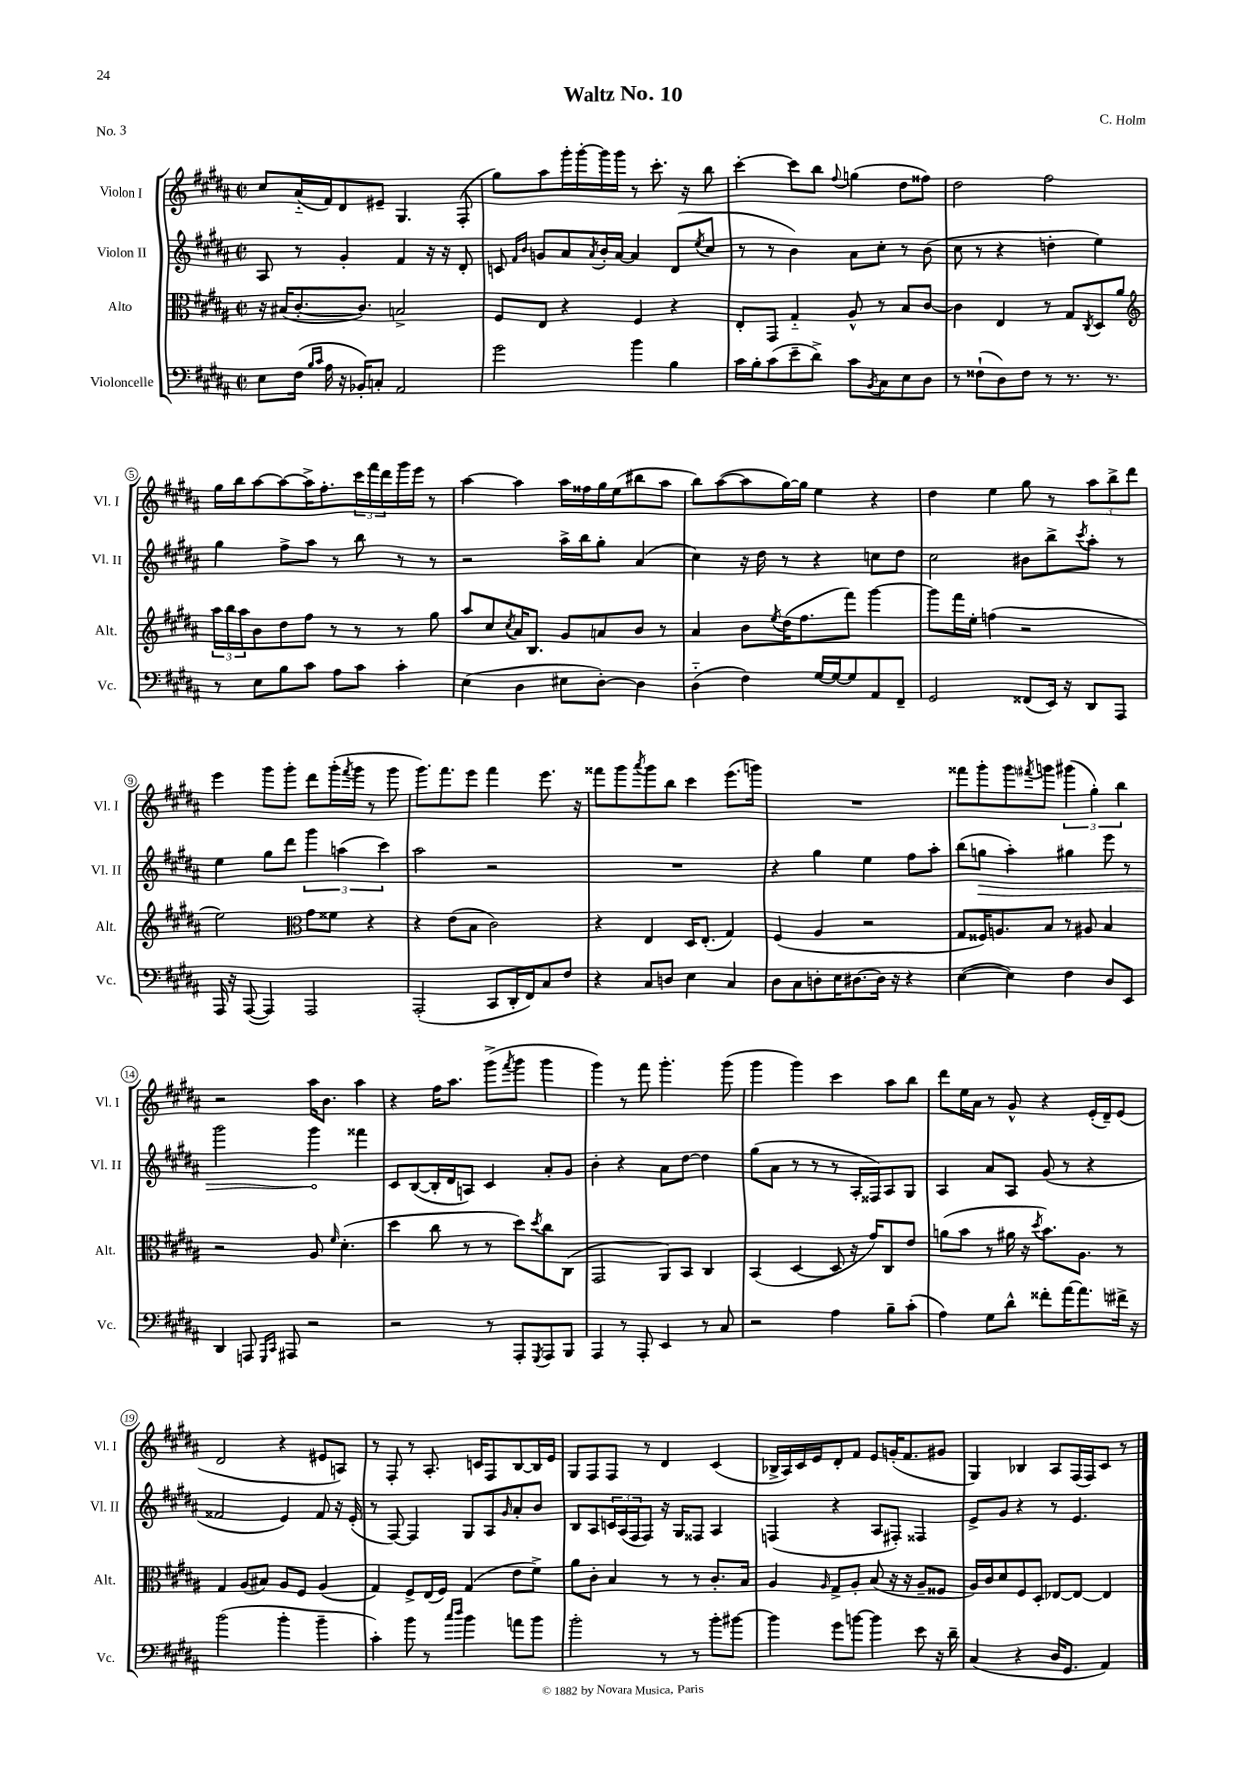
\header { title = "Waltz No. 10" composer = "C. Holm" piece = "No. 3" }
<<
\new StaffGroup <<
\new Staff = "s0" \with { instrumentName = "Violon I" shortInstrumentName = "Vl. I" } {
    \clef treble \key b \major \defaultTimeSignature \time 2/2
    cis''8 ais'16-_( fis'16) dis'8 eis'8-- gis4. fis8-.( |
    gis''8) ais''8 gis'''16-. gis'''16~-. gis'''16 gis'''16 r8 cis'''8.-. r16 b''8 |
    cis'''4~-. cis'''8 b''8 \appoggiatura { fis''8 } g''4( dis''8 fisis''8) |
    dis''2 fis''2 |
    gis''16 b''16 ais''8~ ais''8~ ais''16-> fis''8.-. \tuplet 3/2 { cis'''16 fis'''16 dis'''16 } gis'''16 e'''16 r8 |
    ais''4~ ais''4 ais''16 fisis''16 gis''16 e''16( bis''8 ais''8 |
    b''8) ais''8~( ais''8 gis''16~) gis''16 e''4 r4 |
    dis''4 e''4 gis''8 r8 \tuplet 3/2 { ais''8 b''8-> dis'''8 } |
    e'''4 gis'''8 gis'''8-. dis'''8 gis'''16-.( \acciaccatura { fis'''8 } gis'''16 r8 gis'''8 |
    gis'''8.) fis'''8. e'''8 fis'''4 e'''8. r16 |
    fisis'''8 gis'''8 \acciaccatura { ais'''8 } gis'''8 b''8 cis'''4 e'''8.( g'''16) |
    R1 |
    fisis'''8 gis'''8-. gis'''8 \acciaccatura { fis'''8 } g'''8 \tuplet 3/2 { gis'''4( gis''4-.) b''4 } |
    r2 ais''16 b'8. ais''4 |
    r4 fis''16 ais''8. gis'''8->( \acciaccatura { fis'''8 } gis'''8 gis'''4 |
    gis'''4) r8 fis'''8 gis'''4.-. gis'''8( |
    gis'''4 gis'''4) cis'''4 ais''8 b''8 |
    dis'''8 e''16 ais'16 r8 gis'8-^ r4 e'16-.( dis'16--) e'8( |
    dis'2 r4 eis'8 a8) |
    r8 fis8-. r8 ais8.-. c'16 fis8 b8~ b16 e'16 |
    gis8 fis8 fis8 r8 dis'4 cis'4( |
    bes16-> ais16) cis'16 e'16 dis'8-. fis'8 e'8 g'16-.( fis'8. gis'8 |
    gis4) bes4 ais8 fis16( fis16) cis'8 r8 \bar "|." |
}
\new Staff = "s1" \with { instrumentName = "Violon II" shortInstrumentName = "Vl. II" } {
    \clef treble \key b \major \defaultTimeSignature \time 2/2
    ais8 r8 gis'4-. fis'4 r16 r16 dis'8-. |
    c'8 \grace { fis'16 b'16 } g'8 ais'8 \acciaccatura { ais'8 } b'16-. ais'16~ ais'4 dis'8( \acciaccatura { e''8 } cis''8 |
    r8 r8 b'4) ais'8 cis''8-. r8 b'8( |
    cis''8 r8 r4 d''4-. e''4) |
    gis''4 fis''8-> ais''8 r8 b''8 r8 r8 |
    r2 ais''16-> b''16 gis''8-. ais'4( |
    cis''4) r16 dis''16 r8 r4 c''8 dis''8 |
    cis''2 bis'8 b''8-> \acciaccatura { cis'''8 } ais''8-. r8 |
    e''4 gis''8 dis'''8 \tuplet 3/2 { gis'''4 a''4( cis'''4) } |
    ais''2 r2 |
    R1 |
    r4 gis''4 e''4 fis''8 ais''8-. |
    b''8( \once \override Hairpin.circled-tip = ##t g''8\> ais''4-.) gis''4 e'''8 r8 |
    gis'''2 gis'''4\! fisis'''4 |
    cis'8 b8~( b16-. dis'16 a8) cis'4 ais'8-. gis'8 |
    b'4-. r4 ais'8 dis''8~ dis''4 |
    gis''8( ais'8 r8 r8 r8 ais16-. fisis16) ais8 gis8 |
    ais4 ais'8 ais8 gis'8( r8 r4 |
    fisis'2 e'4) fisis'8 r16 e'16-.( |
    r8 fis8~) fis4 gis8 ais8 \grace { gis'16 } ais'8-. b'8 |
    b8 ais8 \tuplet 3/2 { c'16 ais16( fis16 } fis8) r16 gis16 fisis8 ais4 |
    f4( r4 ais8 fis8-.) fisis4 |
    e'8-> gis'8 r4 r8 e'4. \bar "|." |
}
\new Staff = "s2" \with { instrumentName = "Alto" shortInstrumentName = "Alt." } {
    \clef alto \key b \major \defaultTimeSignature \time 2/2
    r16 bis16( cis'8.~-. cis'8.) b2-> |
    fis8 e8 r4 fis4 r4 |
    e8-. gis,8 gis4-_ ais8-^ r8 b8 cis'8~ |
    cis'4 e4 r8 gis8 \acciaccatura { cis8 } dis8 ais'8 |
    \clef treble \tuplet 3/2 { ais''16 b''16 ais''16 } b'8 dis''8 fis''8 r8 r8 r8 gis''8 |
    ais''8 cis''8 \acciaccatura { cis''8 } ais'16 b8. gis'8 a'8 b'8 r8 |
    ais'4 b'8 \acciaccatura { e''8 } dis''16( fis''8. fis'''8) gis'''4~ |
    gis'''8 fis'''16 e''16-. f''4( r2 |
    e''2) \clef alto gis'8 fisis'8 r4 |
    r4 e'8( b8 cis'2) |
    r4 e4 dis16 e8.-.( gis4) |
    fis4( ais4 r2 |
    gis8 fisis16) a8. b8 r8 ais8 b4 |
    r2 ais8 \grace { fis'16 } dis'4.-.( |
    dis''4 cis''8 r8 r8 dis''8) \acciaccatura { dis''8 } cis''8 cis8( |
    gis,2 ais,8) b,8 cis4 |
    b,4( dis4~ dis8 r16 gis'16) cis8 e'8 |
    a'8( b'8 r8 ais'16 r16 \acciaccatura { dis''8 } b'8.) ais8. r8 |
    gis4 ais8( bis8) ais8 fis8 ais4( |
    gis4) fis8-> e16( fis16) gis4( e'8 fis'8->) |
    ais'8 cis'8-. b4 r8 r8 cis'8.-. b16 |
    ais4 \grace { ais16 } gis8-> ais8-. b8( r16 r16 ais8-- fisis8 |
    ais16) cis'16 dis'8 fis8 dis8-. ees8~ ees8~ ees4 \bar "|." |
}
\new Staff = "s3" \with { instrumentName = "Violoncelle" shortInstrumentName = "Vc." } {
    \clef bass \key b \major \defaultTimeSignature \time 2/2
    e8 fis16( \grace { b16 cis'16 } ais16 r16 bes,16-.) c8-. ais,2 |
    gis'2 b'4 b4 |
    cis'16 b16-. cis'8( e'8-- dis'8->) cis'8 \acciaccatura { b,8 } cis8 e8 dis8 |
    r8 fisis8-!( dis8) fisis8 r8 r8. r8. |
    r8 e8 b8 cis'8 ais8 cis'8 cis'4-. |
    e4( dis4 eis8 dis8~-.) dis4 |
    dis4-_( fis4) gis16~ gis16~ gis8 ais,8 fis,8-- |
    gis,2 fisis,8( e,16) r16 dis,8 ais,,8 |
    ais,,16 r16 ais,,8~( ais,,4) ais,,2 |
    ais,,2-.( cis,8 dis,16-. fis,16) cis8 fis8 |
    r4 cis8 d8 e4 cis4 |
    dis8 cis8 d8-. e16 dis8.~ dis16 r16 r4 |
    e4~( e4) fis4 dis8 e,8 |
    dis,4 a,,8 \grace { gis,,16 cis,16 } ais,,8 r2 |
    r2 r8 ais,,8-. \acciaccatura { gis,,8 } ais,,8 b,,8 |
    ais,,4 r8 ais,,8-. e,4 r8 cis8 |
    r2 ais4 b8-- cis'8-.( |
    ais4) gis8 dis'8-^ fisis'8-. ais'16~ ais'8. fis'16-> r16 |
    b'2( b'4-. b'4-- |
    cis'4-.) b'8 r8 \grace { cis''16 dis''16 } b'4 a'8 b'8 |
    b'2-. r8 r8 b'8-. bis'8~ |
    bis'4 gis'8 b'8~ b'4 e'8 r16 dis'16-- |
    cis4( r4 dis16 gis,8. ais,4) \bar "|." |
}
>>
>>
\layout { \context { \Score \override BarNumber.stencil = #(make-stencil-circler 0.1 0.3 ly:text-interface::print) } }
